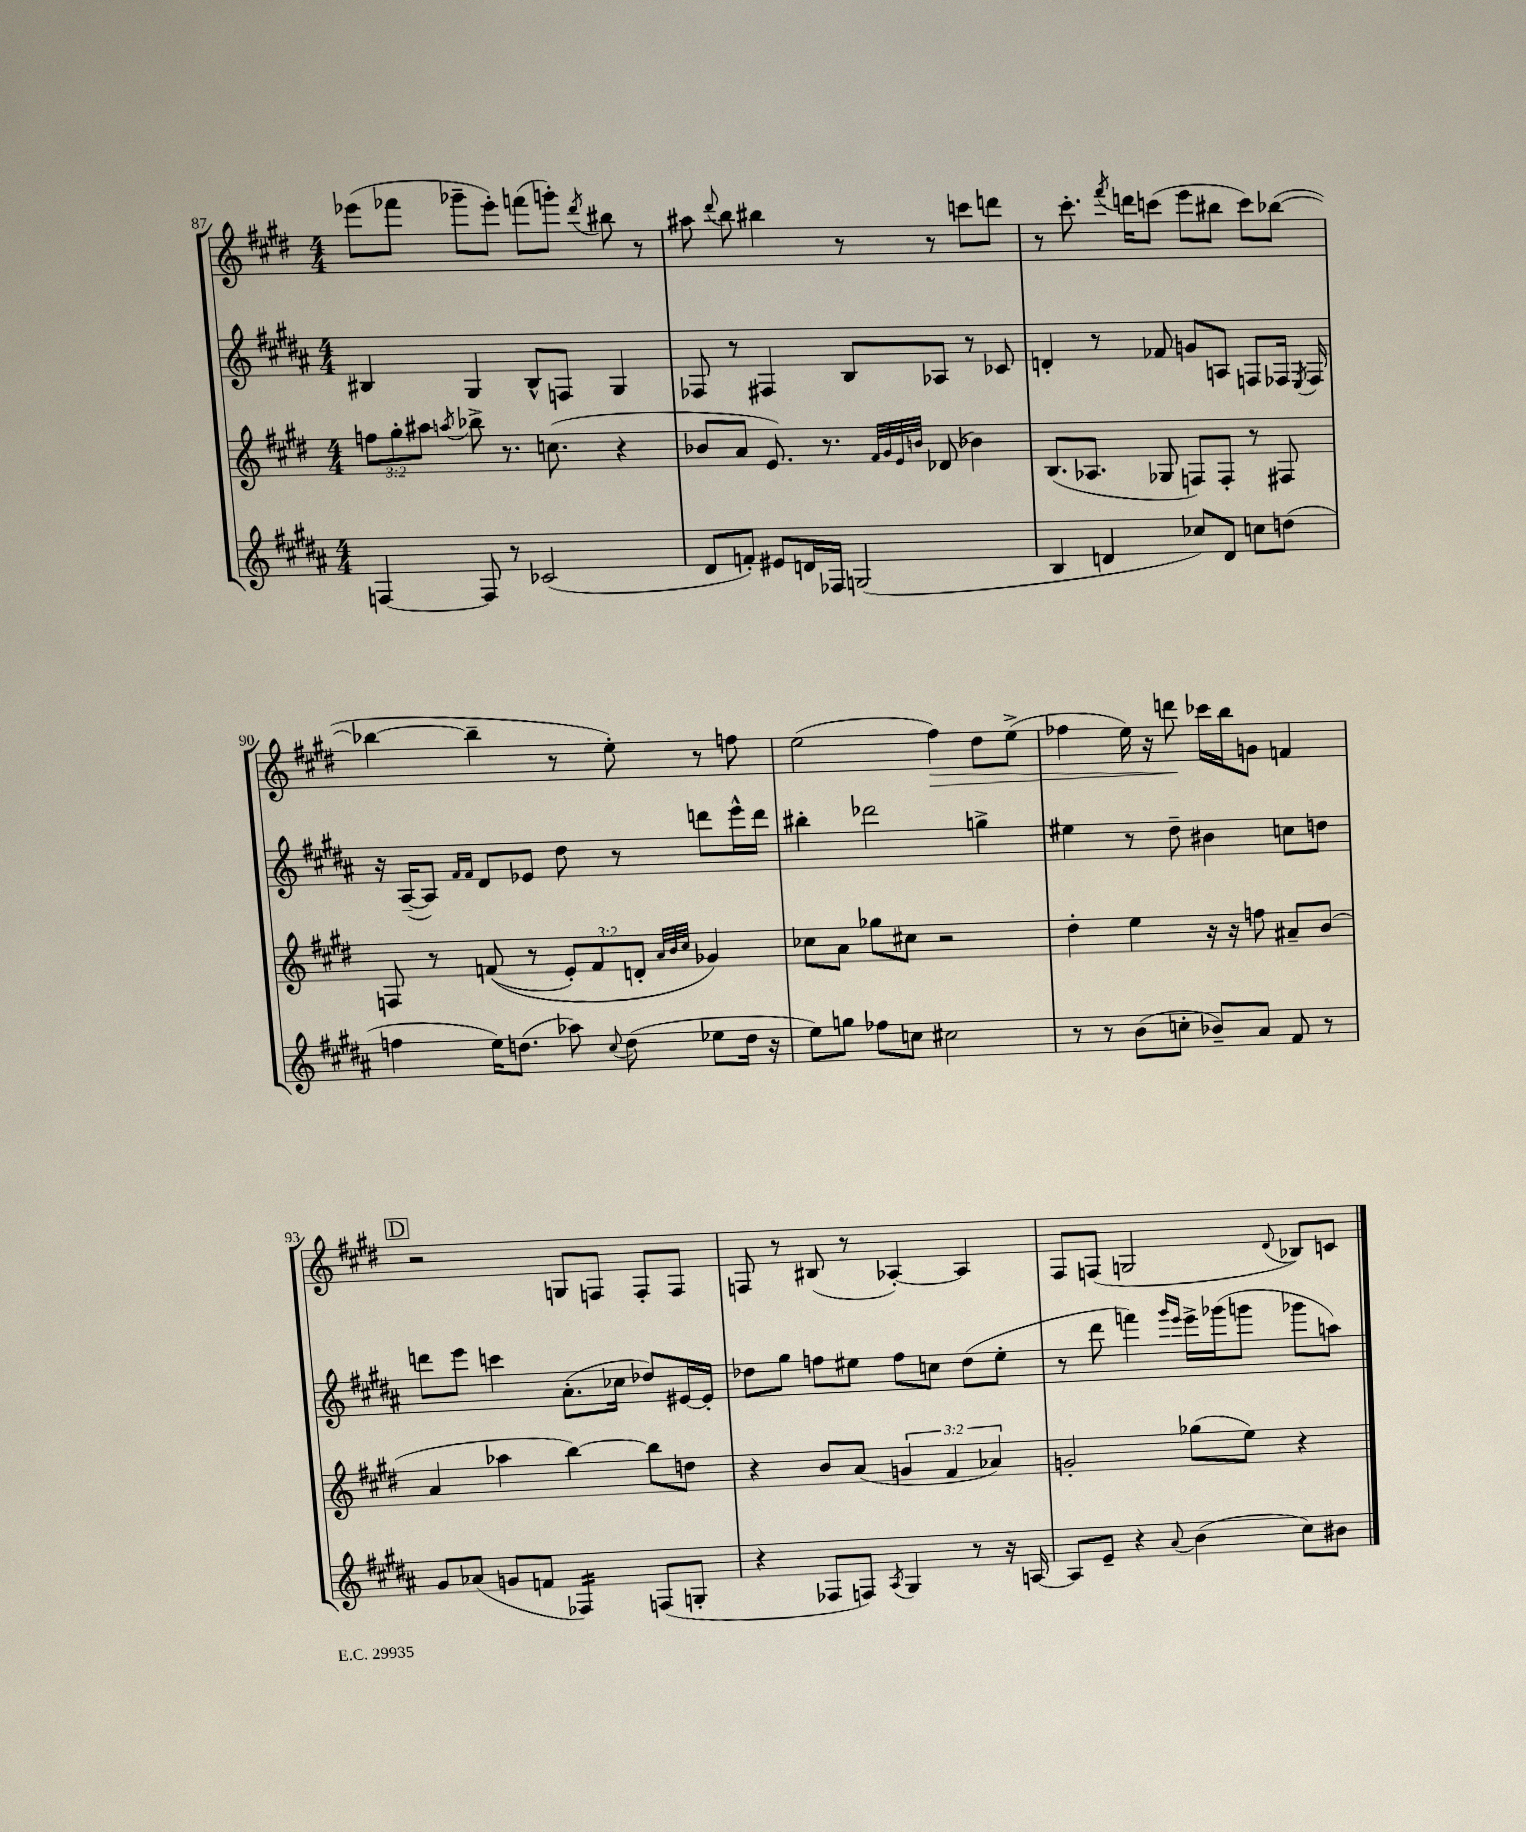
<<
\new StaffGroup <<
\new Staff = "s0" {
    \clef treble \key e \major \numericTimeSignature \time 4/4
    \autoBeamOff ees'''8[( fes'''8] ges'''8[-- ees'''8]-.) f'''8[( g'''8]-.) \acciaccatura { dis'''8 } bis''8 r8 |
    ais''8 \appoggiatura { dis'''8 } b''8 bis''4 r8 r8 c'''8[ d'''8] |
    r8 cis'''8.-. \acciaccatura { fis'''8 } d'''16[ c'''8]( e'''8[ bis''8] c'''8[) bes''8]~( |
    bes''4~ bes''4-- r8 e''8-.) r8 f''8 |
    e''2( fis''4\>) dis''8[ e''8]->( |
    fes''4 e''16) r16 d'''8\! ces'''16[ b''16 g'8] f'4 |
    \mark \markup { \box "D" } r2 g8[ f8] f8[-. f8] |
    f8 r8 bis8( r8 aes4~-.) aes4 |
    fis8[ f8]( g2 \appoggiatura { dis'8 } bes8[) c'8] \bar "|." |
}
\new Staff = "s1" {
    \clef treble \key b \major \numericTimeSignature \time 4/4
    \autoBeamOff bis4 gis4 bis8[-^ f8] gis4 |
    fes8 r8 fis4 b8[ aes8] r8 ces'8 |
    d'4-. r8 fes'8 g'8[ a8] f8[ fes16] \acciaccatura { e8 } fes16 |
    r16 ais16[~--( ais8]) \grace { fis'16[ fis'16] } dis'8[ ees'8] dis''8 r8 d'''8[ e'''16-^ d'''16] |
    bis''4-. des'''2 g''4-> |
    eis''4 r8 dis''8-- bis'4 c''8[ d''8] |
    \mark \markup { \box "D" } d'''8[ e'''8] c'''4 ais'8.[-.( ces''16] des''8[) eis'16~ eis'16]-. |
    des''8[ gis''8] f''8[ eis''8] f''8[ c''8] des''8[( eis''8]-. |
    r8 dis'''8 f'''4) \grace { gis'''16[ e'''16] } e'''16[-> ges'''16( g'''8] ges'''8[ a''8]) \bar "|." |
}
\new Staff = "s2" {
    \clef treble \key e \major \numericTimeSignature \time 4/4 \override Staff.TupletNumber.text = #tuplet-number::calc-fraction-text
    \autoBeamOff \tuplet 3/2 { f''8[ gis''8-. ais''8] } \acciaccatura { a''8 } bes''8-> r8. c''8.( r4 |
    bes'8[ a'8] e'8.) r8. \grace { fis'32[ gis'32 e'32 b'32] } des'8( bes'4) |
    b8.[( aes8.] ges8 f8[) f8]-. r8 fis8 |
    f8 r8 f'8(\( r8 \tuplet 3/2 { e'8[-.) f'8 d'8]-. } \grace { a'32[ b'32 cis''32] } ges'4\) |
    ces''8[ a'8] ges''8[ cis''8] r2 |
    dis''4-. e''4 r16 r16 f''8 ais'8[-- b'8]( |
    \mark \markup { \box "D" } a'4 aes''4 b''4~) b''8[ d''8] |
    r4 b'8[ a'8]( \tuplet 3/2 { g'4 fis'4 aes'4) } |
    g'2-. ges''8[( e''8]) r4 \bar "|." |
}
\new Staff = "s3" {
    \clef treble \key b \major \numericTimeSignature \time 4/4
    \autoBeamOff f4~ f8 r8 ces'2( |
    dis'8[ f'8]-.) eis'8[ d'16 fes16] g2( |
    b4 d'4 ces''8[) d'8] c''8[ d''8]( |
    f''4 e''16[) d''8.]( aes''8) \appoggiatura { cis''8 } d''8( ees''8[ d''16] r16 |
    e''8[) g''8] fes''8[ c''8] cis''2 |
    r8 r8 b'8[( c''8]-. bes'8[--) ais'8] fis'8 r8 |
    \mark \markup { \box "D" } gis'8[ aes'8]( g'8[ f'8] fes4:16) f8[( g8]-. |
    r4 fes8[ f8]) \acciaccatura { ais8 } gis4 r8 r16 a16~ |
    a8[ e'8]-- r4 \appoggiatura { ais'8 } b'4( cis''8[) bis'8] \bar "|." |
}
>>
>>
\layout { \context { \Score currentBarNumber = #87 } }
